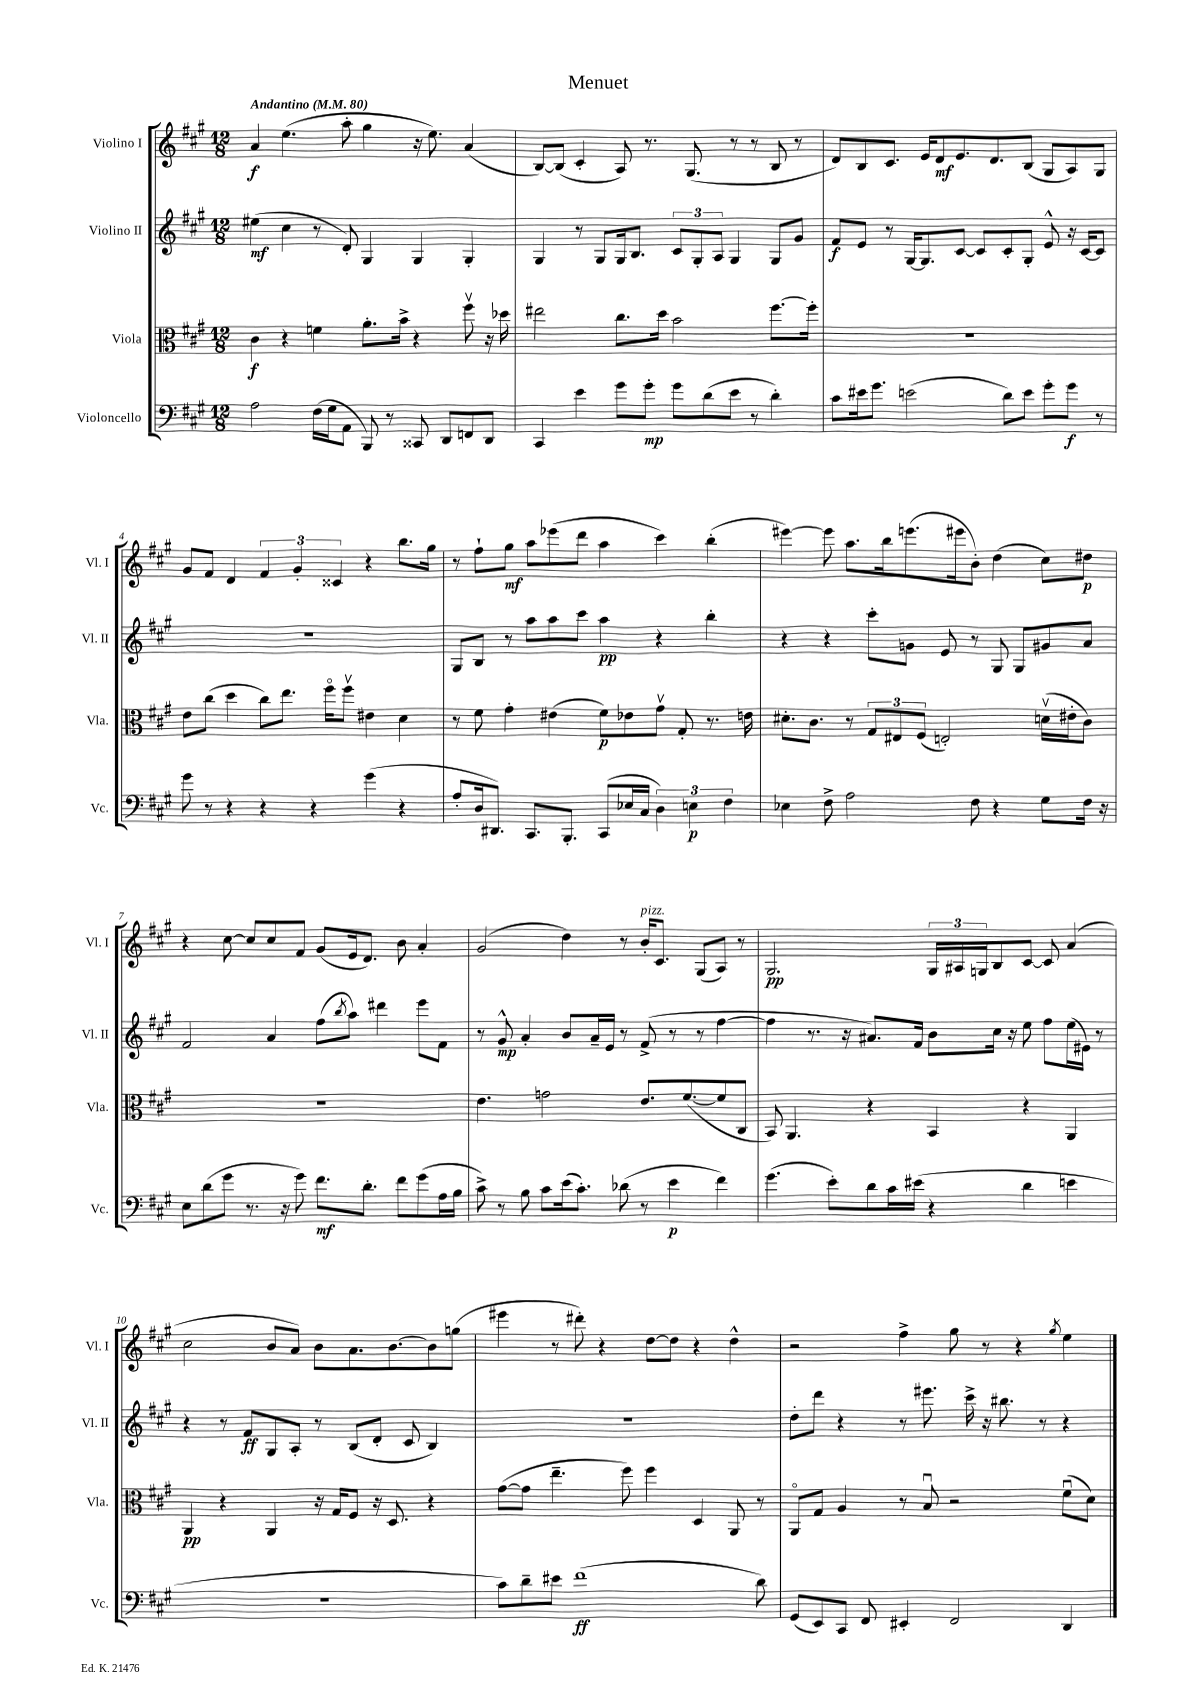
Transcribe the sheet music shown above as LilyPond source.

\header { title = "Menuet" }
<<
\new StaffGroup <<
\new Staff = "s0" \with { instrumentName = "Violino I" shortInstrumentName = "Vl. I" } {
    \clef treble \key a \major \numericTimeSignature \time 12/8 \tempo "Andantino" 4 = 80
    a'4\f e''4.( a''8-. gis''4 r16 e''8.) a'4( |
    b8~) b8( cis'4-. a8) r8. gis8.( r8 r8 b8 r8 |
    d'8) b8 cis'8. e'16 d'8\mf e'8. d'8. b8( gis8 a8) gis8 |
    gis'8 fis'8 d'4 \tuplet 3/2 { fis'4 gis'4-. cisis'4 } r4 b''8. gis''16 |
    r8 fis''8-! gis''8\mf a''8 ees'''8( d'''8 a''4 cis'''4) b''4-.( |
    eis'''4~) eis'''8 a''8. b''16 e'''8.( eis'''16 b'8-.) d''4( cis''8) dis''8\p |
    r4 cis''8~ cis''8 cis''8 fis'8 gis'8( e'16 d'8.) b'8 a'4-. |
    gis'2( d''4) r8 b'16-.^\markup { \italic "pizz." } cis'8. gis8( a8) r8 |
    gis2.\pp \tuplet 3/2 { gis16 ais16 g16 } b8 cis'8~ cis'8 a'4( |
    cis''2 b'8 a'8) b'8 a'8. b'8.~ b'8 g''8( |
    eis'''4 r8 dis'''8-.) r4 d''8~ d''8 r4 d''4-^ |
    r2 fis''4-> gis''8 r8 r4 \acciaccatura { gis''8 } e''4 \bar "|." |
}
\new Staff = "s1" \with { instrumentName = "Violino II" shortInstrumentName = "Vl. II" } {
    \clef treble \key a \major \numericTimeSignature \time 12/8
    eis''4\mf( cis''4 r8 d'8-.) gis4 gis4 gis4-. |
    gis4 r8 gis8 gis16 b8. \tuplet 3/2 { cis'8 gis8-. a8 } gis4 gis8 gis'8 |
    fis'8\f e'8 r8 gis16~ gis8. cis'8~ cis'8 cis'8-. gis8-. e'8-^ r16 cis'16~ cis'8 |
    R1. |
    gis8 b8 r8 a''8 a''8 cis'''8 a''4\pp r4 b''4-. |
    r4 r4 cis'''8-. g'8 e'8 r8 gis8 gis8 gis'8 a'8 |
    fis'2 a'4 fis''8( \acciaccatura { b''8 } a''8) dis'''4 e'''8 fis'8 |
    r8 gis'8-^\mp a'4-. b'8 a'16-- e'16 r8 fis'8->( r8 r8 fis''4~ |
    fis''4 r8. r16 ais'8.) fis'16 b'8 cis''16 r16 e''8 fis''8 e''16( eis'16) r8 |
    r4 r8 fis'8\ff gis8 a8-. r8 b8( d'8-. cis'8 b4) |
    R1. |
    d''8-. d'''8 r4 r8 eis'''8. cis'''16-> r16 bis''8. r8 r4 \bar "|." |
}
\new Staff = "s2" \with { instrumentName = "Viola" shortInstrumentName = "Vla." } {
    \clef alto \key a \major \numericTimeSignature \time 12/8
    cis'4\f r4 f'4 a'8.-. b'16-> r4 fis''8\upbow r16 des''16 |
    eis''2 cis''8. d''16 b'2 fis''8.~ fis''16-. |
    r1. |
    e'8 cis''8( d''4 cis''8) e''8. fis''16\flageolet fis''8\upbow eis'4 d'4 |
    r8 fis'8 gis'4-. eis'4( fis'8\p) ees'8 gis'8\upbow gis8-. r8. e'16 |
    dis'8.-. cis'8. r8 \tuplet 3/2 { gis8 eis8 fis8( } e2-.) d'16\upbow( eis'16-. cis'8) |
    R1. |
    e'4. g'2 e'8. fis'8.~( fis'8 cis8 |
    b,8) a,4. r4 b,4 r4 a,4 |
    a,4\pp r4 a,4 r16 gis16 fis8 r16 d8. r4 |
    gis'8~( gis'8 e''4.-- fis''8) fis''4 d4 a,8 r8 |
    a,8\flageolet gis8 a4 r8 b8\downbow r2 fis'8\downbow( d'8) \bar "|." |
}
\new Staff = "s3" \with { instrumentName = "Violoncello" shortInstrumentName = "Vc." } {
    \clef bass \key a \major \numericTimeSignature \time 12/8
    a2 fis16( gis16 a,8 b,,8) r8 cisis,8 d,8 f,8 d,8 |
    cis,4 e'4 gis'8 gis'8-.\mp gis'8 d'8( e'8 r8 d'4-.) |
    cis'8 eis'16 gis'8. e'2( d'8) e'8 gis'8-. gis'8\f r8 |
    gis'8 r8 r4 r4 r4 gis'4( r4 |
    a8-. d16 dis,8.) cis,8. b,,8.-. cis,8( ees16 cis16 \tuplet 3/2 { d4) e4\p fis4 } |
    ees4 fis8-> a2 fis8 r4 gis8 fis16 r16 |
    e8 d'8( gis'8 r8. r16 gis'8) fis'8.\mf d'8.-. fis'8 gis'8( a16 b16 |
    cis'8->) r8 b8 cis'8 e'16( cis'8.-.) des'8( r8 e'4\p fis'4) |
    gis'4.( e'8-.) d'8 cis'16 eis'16( r4 d'4 e'4 |
    R1. |
    cis'8) d'8-- eis'8 fis'1\ff( d'8) |
    gis,8( e,8) cis,8 fis,8 eis,4-. fis,2 d,4 \bar "|." |
}
>>
>>
